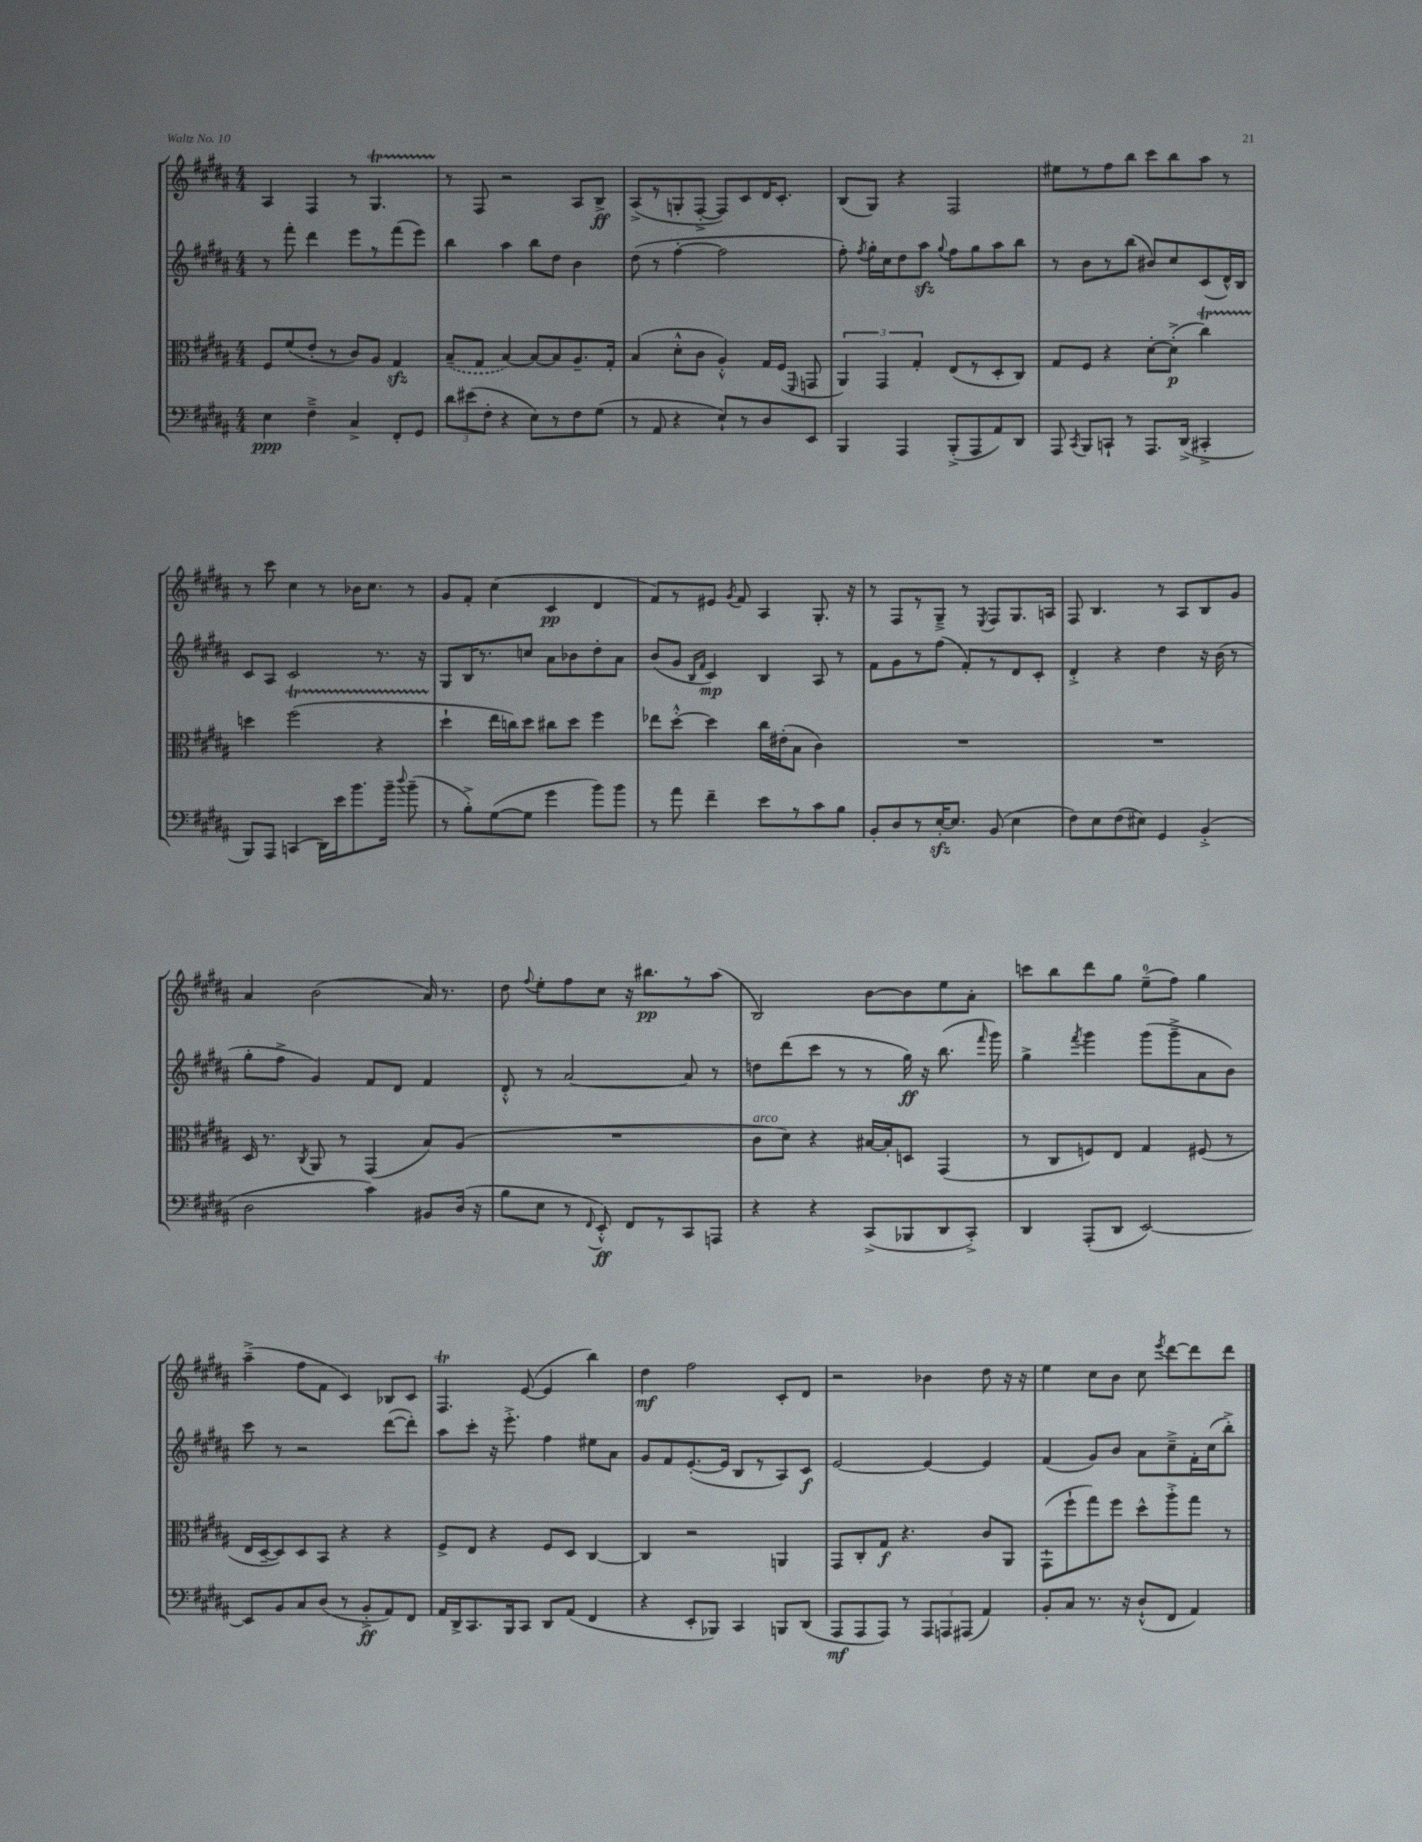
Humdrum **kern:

**kern	**kern	**kern	**kern
*staff4	*staff3	*staff2	*staff1
*clefF4	*clefC3	*clefG2	*clefG2
*k[f#c#g#d#a#]	*k[f#c#g#d#a#]	*k[f#c#g#d#a#]	*k[f#c#g#d#a#]
*M4/4	*M4/4	*M4/4	*M4/4
4E\	8F#/L	8r	4A#/
.	(8f#/	8fff#'\	.
4F#~^\	8e'/J	4ddd#\	4F#/
.	8r	.	.
4C#^/	8c#/L)	8eee\L	8r
.	8A#/J	8r	4.G#/
8FF#'/L	4G#/	(8fff#\	.
8GG#/J	.	8eee\J)	.
=	=	=	=
12d#\L	(8B~/L	4bb\	8r
(12e#\	.	.	.
.	8G#/J	.	8F#/
12F#'\J	.	.	.
4r	[4B/)	4aa#\	2r
8E\L)	8B/_L	8bb\L	.
8r	8B/]	8dd#\J	.
8F#\	8.A#~/	4b\	8A#/L
(8G#\J	.	.	8B^/J
.	16G#'/Jk	.	.
=	=	=	=
8r	(4B/	(8dd#\	(8A#^/L
8AA#/	.	8r	8r
4r	8d#'^^\L	[4ff#'\	8G'/
.	8c#\J	.	[8F#'^/J
8E`/L)	4A#'^^/)	2ff#\]	8F#/]L)
8r	.	.	8c#/
8D#/	16G#/LL	.	16d#/K
.	(16F#/JJ	.	8.c#'/J
.	16qqFF#/	.	.
8EE/J	8GG/	.	.
=	=	=	=
4BBB/	6AA#/)	8ff#'\)	(8B/L
.	.	8qff#/	.
.	.	16gg#'\LL	8G#/J)
.	6GG#/	.	.
.	.	16cc#\J	.
4AAA#/	.	8dd#\	4r
.	6G#'/	.	.
.	.	8aa#\J	.
.	.	8qqgg#/	.
(8BBB'^/L	(8E/L	8ff#\L	2F#/
8AAA#/	8r	8gg#\	.
8AA#/)	8D#'/	8aa#\	.
8DD#/J	8C#/J)	8bb\J	.
=	=	=	=
8AAA#/	8G#/L	8r	8ee#\L
8qCC#/	.	.	.
8BBB/L	8F#/J	8b\L	8r
8CC`/J	4r	8r	8ff#\
8r	.	(8bb\J	8bb\J
8.AAA#/L	[8d#'\L	8b#/L)	8ccc#\L
.	(8d#'^\]J	8cc#/	8bb\
(16DD#^/Jk	.	.	.
4CC#'^/	4cc#\)	(8c#/	8aa#\J
.	.	16d#^^/L)	8r
.	.	16B/JJ	.
=	=	=	=
8BBB/L)	4dd\	8c#/L	8r
8AAA#/J	.	8A#/J	8ccc#\
(4CC/	(2ff#\	2c#/	4cc#\
16DD#\LL)	.	.	8r
16e\J	.	.	.
8.b\	.	.	16b-\LK
.	.	.	8.cc#\J
.	4r	8.r	.
16b~\Jk	.	.	.
8qqdd#/	.	.	.
(8b~\	.	.	8r
.	.	16r	.
=	=	=	=
8r	4dd#`\	8G#/L	8g#/L
8B'^\L)	.	16B/K	8f#'/J
.	.	8.r	.
([8G#\	16ee\LL	.	(4cc#\
.	16cc\J)	.	.
8G#\]J	8dd#\J	8cc/J	.
4g#\	8cc#\L	8a#\L	4c#/
.	8dd#\J	8b-\	.
8b\L)	4ff#\	8dd#'\	4d#/
8b\J	.	8a#\J	.
=	=	=	=
8r	8ee-\L	(8b/L	8f#/L)
8a#\	[8dd#'^^\J	8g#/J	8r
.	.	16qqB/LL	.
.	.	16qqf#/JJ	.
4f#~\	4dd#\]	4c#/)	8e#/J
.	.	.	8qg#/
.	.	.	8f#/
8e\L	16cc#\LL	4B/	4A#/
.	(16e#'\J	.	.
8r	8B\J	.	.
8c#\	4c#\)	8A#/	8.G#'/
8B\J	.	8r	.
.	.	.	16r
=	=	=	=
8BB'/L	1r	8f#\L	8r
8D#/	.	8g#\	8F#/L
8r	.	8r	8r
[16E'/K	.	(8ff#\J	8G#~^/J
8.E/]J	.	.	.
.	.	8f#'/L)	8r
.	.	.	8qE/
(8BB/	.	8r	8F#/L
4E\	.	8d#/	8.G#/
.	.	8c#'/J	.
.	.	.	16A/Jk
=	=	=	=
8F#\L)	1r	4d#'^/	8F#/
8E\	.	.	4.B/
(8F#\	.	4r	.
8E#\J)	.	.	.
4GG#/	.	4dd#\	8r
.	.	.	8A#/L
(4BB'^/	.	16r	8B/
.	.	(16b\	.
.	.	8r	8g#/J
=	=	=	=
2D#\	16D#/	8gg#'\L	4a#/
.	8.r	.	.
.	.	8ff#^\J	.
.	8qC#/	.	.
.	8AA#/	4g#/)	(2b\
.	8r	.	.
4c#\)	(4GG#/	8f#/L	.
.	.	8d#/J	.
8BB#/L	8B/L)	4f#/	16a#/)
.	.	.	8.r
(16D#/Jk	(8A#/J	.	.
16r	.	.	.
=	=	=	=
8B\L	1r	8d#'^^/	8dd#\
.	.	.	8qqff#/
8E\J	.	8r	8ee'\L
8r	.	[2a#/	8ff#\
8qqFF#/	.	.	.
8EE'^^/)	.	.	8cc#\J
8FF#/L	.	.	16r
.	.	.	8.bb#\L
8r	.	.	.
8CC#/	.	8a#/]	8r
8AAA/J	.	8r	(8aa#\J
=	=	=	=
4r	8c#\L	8dd\L	2B/)
.	8d#\J)	(8ddd#\	.
4r	4r	8ccc#\J	.
.	.	8r	.
(8CC#^/L	[16B#/LL	8r	[8b\L
.	16B#'/]J	.	.
8BBB-/	8D/J	16gg#\)	8b\]
.	.	16r	.
8DD#/	(4GG#/	(8.bb\	8ee\
8CC#'^/J)	.	.	8a#'\J
.	.	16qqfff#/	.
.	.	16ggg#\)	.
=	=	=	=
4DD#/	8r	4gg#^\	8ccc\L
.	8C#/L	.	8bb\
.	.	8qfff#/	.
(8AAA#'/L	8F/)	4ggg#\	8ddd#\
8DD#/J	8E/J	.	8gg#\J
[2EE/)	4G#/	(8ggg#\L	(8ee~\L
.	.	8ggg#~^\	8ff#\J)
.	(8F#/	8a#\	4gg#\
.	8r	8b\J)	.
=	=	=	=
8EE/]L	16E/LL	8ccc#\	(4aa#~^\
.	[16D#~/J	.	.
8BB/	8D#/])	8r	.
8C#/	8D#/	2r	8ff#\L
(8D#/J	8BB/J	.	8f#\J
8r	4r	.	4c#/)
8BB'^/L	.	.	.
8AA#/)	4r	([8ddd#\L	8B-/L
8FF#/J	.	8ddd#'\]J)	8c#/J
=	=	=	=
16AA#/LL	8F#^/L	8aa#\L	4.F#/
16DD#^/J	.	.	.
8.CC#/	8E/J	8ccc#'\J	.
.	4r	16r	.
16BBB/k	.	8.eee'^\	.
8CC#/J	.	.	([8e/
8DD#/L	8F#/L	4ff#\	4e/]
(8AA#/J	8D#/J	.	.
4FF#/	[4C#/	8ee#\L	4bb\)
.	.	8a#\J	.
=	=	=	=
4r	4C#/]	8g#/L	4dd#\
.	.	8f#/	.
8EE'/L	2r	([8.e'/	2ff#\
8BBB-/J)	.	.	.
.	.	16e/]Jk	.
4CC#/	.	8B/L	.
.	.	8r	.
8BBB/L	4AA/	8A#/)	8c#'/L
(8DD#/J	.	8c#/J	8d#/J
=	=	=	=
8AAA#/L	8GG#/L	[2e/	2r
8AAA#/	8C#'/	.	.
8AAA#/J)	8G#/J	.	.
8r	4.r	.	.
12AAA#/L	.	4e/_	4b-\
12AAA/	.	.	.
(12AAA#/J	.	.	.
4AA#/)	8c#/L	4e/]	8dd#\
.	8AA#/J	.	16r
.	.	.	16r
=	=	=	=
8BB'/L	(8GG#`\L	(4f#/	4ee\
8C#/J	8ff#`\	.	.
8.r	8gg#\)	8g#/L)	8cc#\L
.	8ff#\J	8b/J	8b\J
16r	.	.	.
(8D#`^^/L	8dd#^^\L	8a#\L	8cc#\
.	.	.	8qeee/
8FF#/J	8aa#'^\	8cc#~^\	[8ddd#\L
4AA#/)	8gg#\J	16f#'\L	8ddd#\]
.	.	(16cc#\J	.
.	8r	8bb'^\J)	8ddd#\J
==	==	==	==
*-	*-	*-	*-
